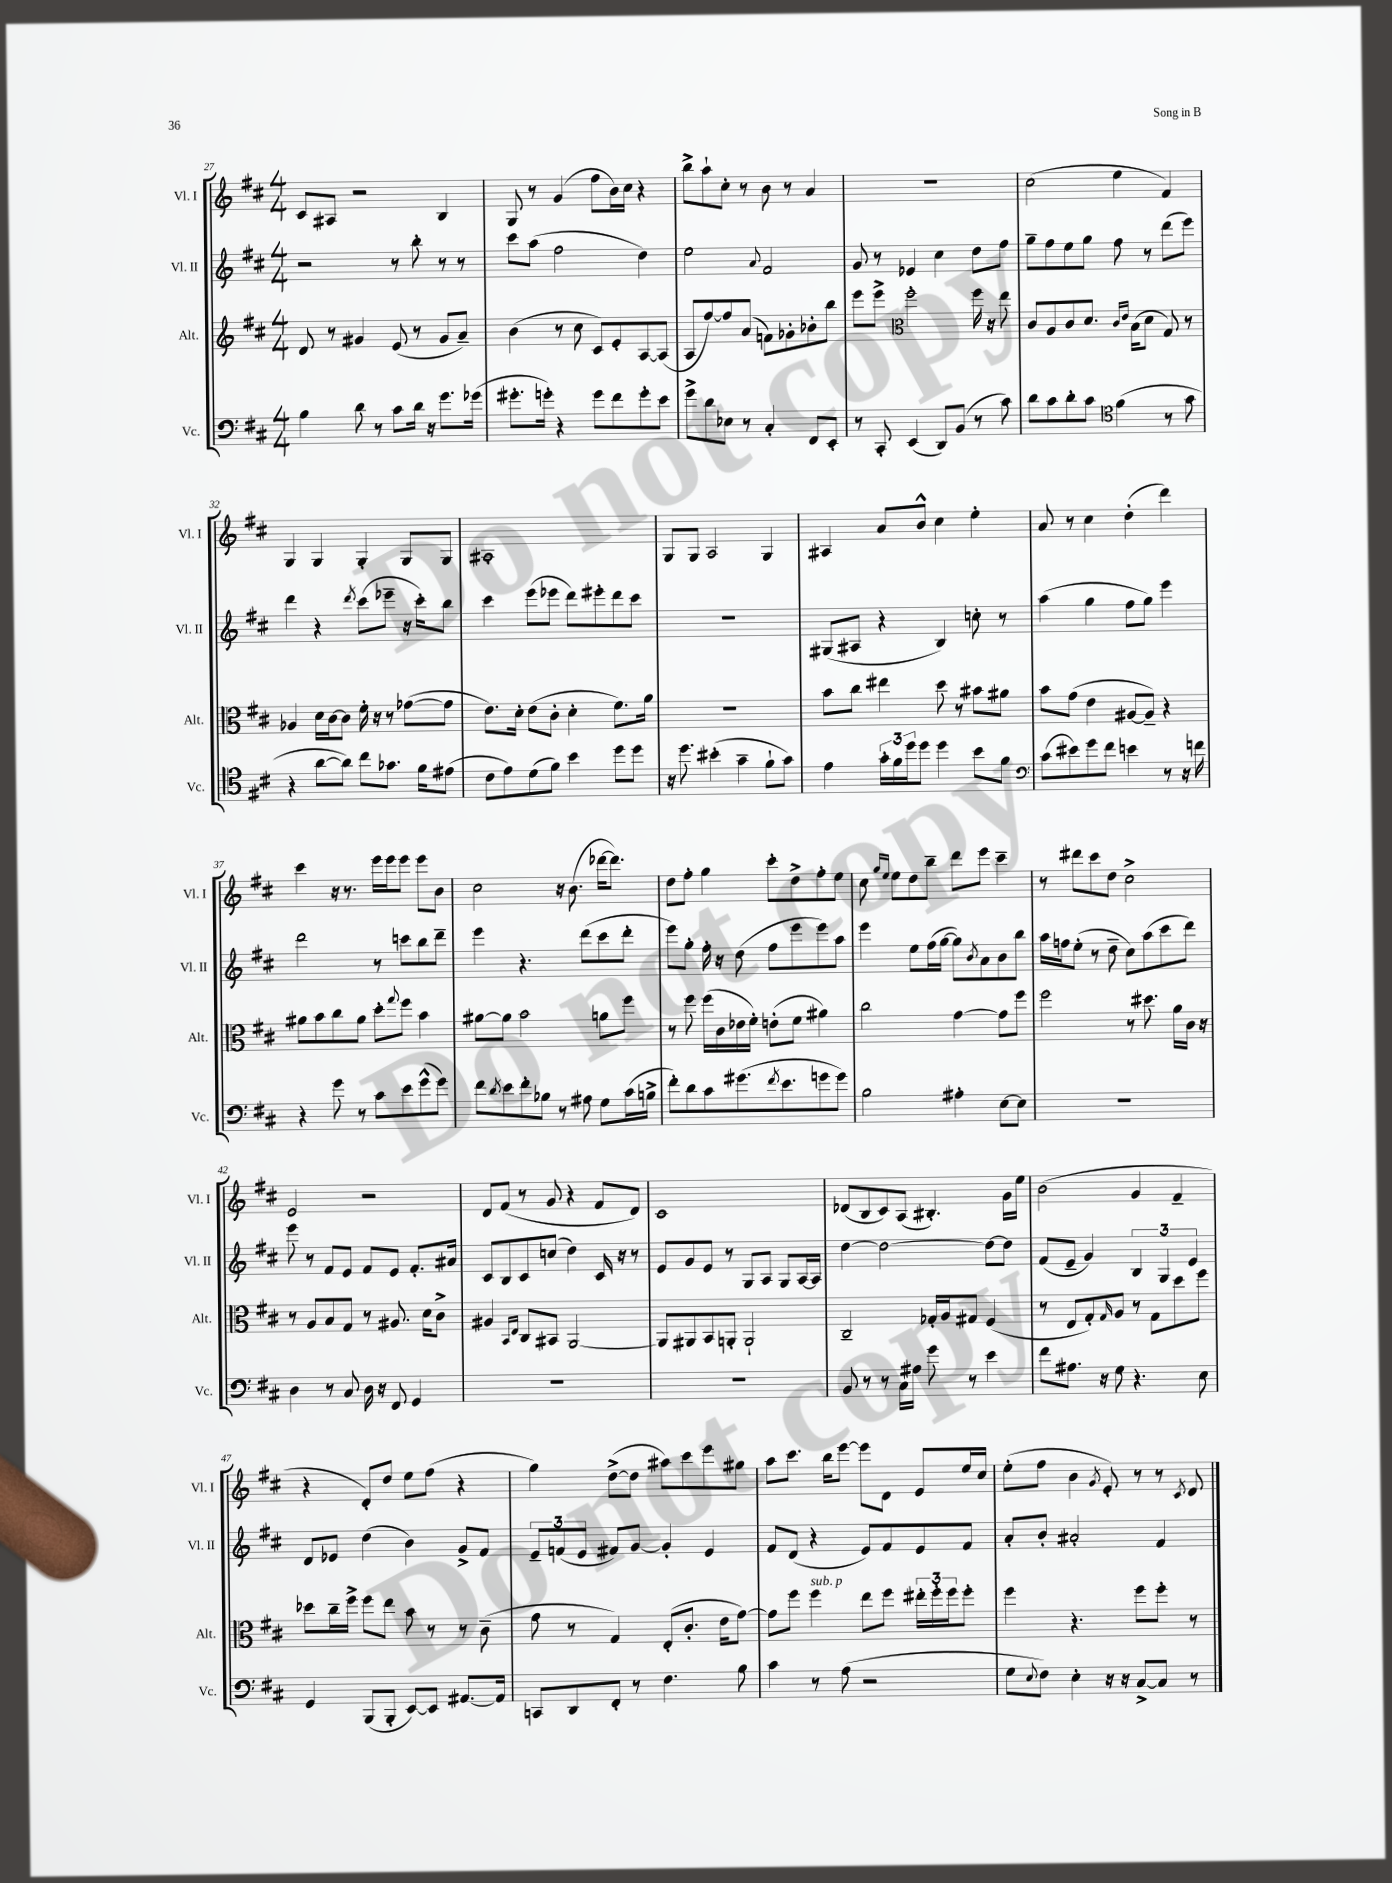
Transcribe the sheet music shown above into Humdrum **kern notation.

**kern	**kern	**kern	**kern
*staff4	*staff3	*staff2	*staff1
*clefF4	*clefG2	*clefG2	*clefG2
*k[f#c#]	*k[f#c#]	*k[f#c#]	*k[f#c#]
*M4/4	*M4/4	*M4/4	*M4/4
4B	8d	2r	8c#
.	8r	.	8A#
8d	4g#	.	2r
8r	.	.	.
8c#	(8e	8r	.
16d	8r	8bb'	.
16r	.	.	.
8.g	8g#	8r	4B
.	8a~)	8r	.
(16g-	.	.	.
=	=	=	=
8.g#'	(4b	8ccc#	8G
.	.	(8aa	8r
16g')	.	.	.
4r	8r	2ff#	(4g
.	8cc#	.	.
8g	8c#)	.	8ff#
8f#	8e'	.	16b)
.	.	.	16cc#
8g'	[8A	4dd)	4r
8e	(8A]	.	.
=	=	=	=
8g^	8A	2ee	8bb^
8d	[8ff#)	.	8aa`
8E-	8ff#]	.	8cc#'
8r	(8a	.	8r
.	.	8qqa	.
4C#'	8f)	2f#	8b
.	8g-'	.	8r
8FF#	8b-'	.	4a
8EE'	8bb	.	.
=	=	=	=
8r	8eee	8g	1r
8CC#'	8eee^	8r	.
*	*clefC3	*	*
(4EE	2ff#'	4e-	.
8DD)	.	4cc#	.
(8BB	.	.	.
8r	16ff#	8dd	.
.	16r	.	.
8c#)	8ee	8ff#	.
=	=	=	=
8d	8c#	8gg~	(2cc#
8c#	8A	8ff#	.
8d'	8c#	8ee	.
8c#	8.d	8gg	.
*clefC4	*	*	*
(4f#	.	8ff#	4ee
.	16qqc#	.	.
.	16qqe	.	.
.	(16B	.	.
.	8d	8r	.
8r	8G)	(8ddd	4f#)
8g	8r	8eee)	.
=	=	=	=
4r	4A-	4ddd	4G
[8a	16d	4r	4G
.	[16c#	.	.
8a])	8c#]	.	.
.	.	8qddd	.
8cc#	16f#'	(8ccc#	4G'
.	16r	.	.
8.g-	8r	8eee-~	.
.	([8g-	16r	8G
16f#	.	16ccc#')	.
(8e#	8g-]	8bb	8G
=	=	=	=
8c#	8.e)	4ccc#	1A#'
8e)	.	.	.
.	16d'	.	.
(8d	(8e	(8eee	.
8f#)	8c#'	8eee-	.
4b	4d'	8ddd)	.
.	.	8eee#'	.
8dd	8.f#)	8ddd	.
8dd	.	8ccc#	.
.	16a	.	.
=	=	=	=
16r	1r	1r	8G
8.dd	.	.	.
.	.	.	8G
(4b#'	.	.	2A
4g~	.	.	.
8f#`	.	.	4G
8g)	.	.	.
=	=	=	=
4e	8b	(8G#	4A#
.	8cc#	8A#	.
24g'	4ee#	4r	8a
24f#	.	.	.
24dd	.	.	.
8dd	.	.	8b^^
4dd	8dd	4B)	4cc#
.	8r	.	.
8b	8b#	8cc'	4ee'
8f#	8a#	8r	.
=	=	=	=
*clefF4	*	*	*
(8c#	8b	(4aa	8a
8e#)	(8g	.	8r
8g	4e	4gg	4cc#
8f#	.	.	.
4e	[8A#	8ff#	(4dd'
.	8A#~])	8gg)	.
8r	4r	4eee	4ddd)
16r	.	.	.
16f	.	.	.
=	=	=	=
4r	8a#	2ddd	4ccc#
.	8b	.	.
8g	8cc#	.	16r
.	.	.	8.r
8r	8a#	.	.
8c#	8dd'	8r	16eee
.	.	.	16eee
.	8qqgg	.	.
8e	8ff#	8ccc	8eee
(8g^^	4b	8bb	8eee
8g)	.	8ddd~	8b
=	=	=	=
8f#	[8a#	4eee	2cc#
8qd	.	.	.
8e	8a#]	.	.
8f#'	2b	4.r	.
8B-	.	.	.
8r	.	.	16r
.	.	.	(8.b
8A#	.	(8ddd	.
8G	8a	8ccc#	[16ddd-
.	.	.	8.ddd-])
(16c#	8ff#	8ddd'	.
16B^	.	.	.
=	=	=	=
8f#')	8r	8eee)	8dd
8d	8ff#	8gg'	8ff#'
8c#	(16ff#	16ff#'	4gg
.	16c#	16r	.
(8.g#	16e-	(8dd	.
.	16f#')	.	.
.	(8e'	8ff#	8ccc#'
8qf#	.	.	.
8.e	.	.	.
.	8f#	8eee	8dd^
8g	4a#)	8eee)	8ff#'
8g)	.	8aa	8ee
=	=	=	=
2B	2cc#	4eee	8cc#
.	.	.	16qqgg
.	.	.	16qqee
.	.	.	8ee
.	.	8ee	8dd
.	.	(16ff#	8bb~
.	.	[16gg	.
4A#'	[4g	8gg])	8ddd
.	.	8qb	.
.	.	8a	8eee
[8E	8g]	8b	4ccc#~
8E]	8ff#	8bb	.
=	=	=	=
1r	2ff#	16aa	8r
.	.	16ff	.
.	.	(8ee'	8ddd#
.	.	8r	8ccc#
.	.	8dd~	8dd
.	8r	8cc#)	2cc#^
.	8.dd#	(8aa	.
.	.	8ccc#	.
.	16a	.	.
.	16c#	8ddd)	.
.	16r	.	.
=	=	=	=
4D	8r	8eee	2e
.	8A	8r	.
8r	8B	8f#	.
8C#	8G	8e	.
16D	8r	8f#	2r
16r	.	.	.
8FF#	8.A#	8e	.
4GG	.	8.f#'	.
.	16d	.	.
.	8c#^	.	.
.	.	16a#	.
=	=	=	=
1r	4A#	8c#	8d
.	.	8B	(8f#
.	16qqBB	.	.
.	16qqE	.	.
.	8C#	8c#	8r
.	8BB#	(8cc	8g
.	[2AA	4dd)	4r
.	.	16c#	8f#
.	.	16r	.
.	.	8r	8d)
=	=	=	=
1r	8AA]	8e	1c#
.	8AA#	8g	.
.	8BB	8e	.
.	8AA'	8r	.
.	2AA`	8G	.
.	.	8A	.
.	.	8G	.
.	.	[16A	.
.	.	16A]	.
=	=	=	=
8BB	2C#~	[4dd	(8d-
8r	.	.	8B
8r	.	2dd_	8c#)
16C#	.	.	(8A
16A#	.	.	.
8g	16G-'	.	4.B#')
.	16A	.	.
8r	8G#	.	.
4e	(4F#	8dd_	.
.	.	8dd]	16g
.	.	.	16ee
=	=	=	=
8f#	8r	(8f#	(2b
8.A#	8E	8e~	.
.	8G')	4g)	.
16r	.	.	.
.	16qqG	.	.
8G	8A	.	.
4.r	8r	6B	4g
.	8G	.	.
.	.	6G	.
.	8dd	.	4f#~
.	.	6e	.
8E	8ff#	.	.
=	=	=	=
4GG	8dd-	8d	4r
.	16cc#~	8e-	.
.	16ff#^	.	.
(8BBB	8ff#	(4dd	8d')
8BBB'	8ee	.	8dd
[8EE)	8b	4b)	8ee
8EE]	8r	.	(8ff#
[8.AA#	8r	8g^	4r
.	(8c#~	8f#	.
16AA#]	.	.	.
=	=	=	=
8CC	8g	12e~	4gg)
.	.	(12f	.
8DD	8r	.	.
.	.	12e	.
8FF#'	4G)	8f#)	([8dd^
8r	.	[8g	8dd]
4.F#	(8E'	4g']	8aa#)
.	8.c#'	.	8ccc#
.	.	4e	8eee
.	16e	.	.
8B	[8g)	.	8gg#
=	=	=	=
4c#	8g]	8f#	8aa
.	8ff#	(8d	8.ccc#
8r	4ff#	4r	.
.	.	.	16bb
(8A	.	.	[8eee
2r	8ee	8e)	8eee]
.	8ff#	8f#	8d
.	24ee#'	8e	8e
.	24ff#'	.	.
.	24ff#	.	.
.	8ff#'	8f#	16ee
.	.	.	16cc#
=	=	=	=
8G	4ff#	8a'	(8ee'
8qqE	.	.	.
8F#)	.	8b'	8ff#
4E'	4.r	2a#'	4b
.	.	.	8qg
16r	.	.	8e')
16r	.	.	.
[8C#^	8ff#	.	8r
8C#]	8ff#'	4f#	8r
.	.	.	8qc#
8r	8r	.	8d
==	==	==	==
*-	*-	*-	*-
